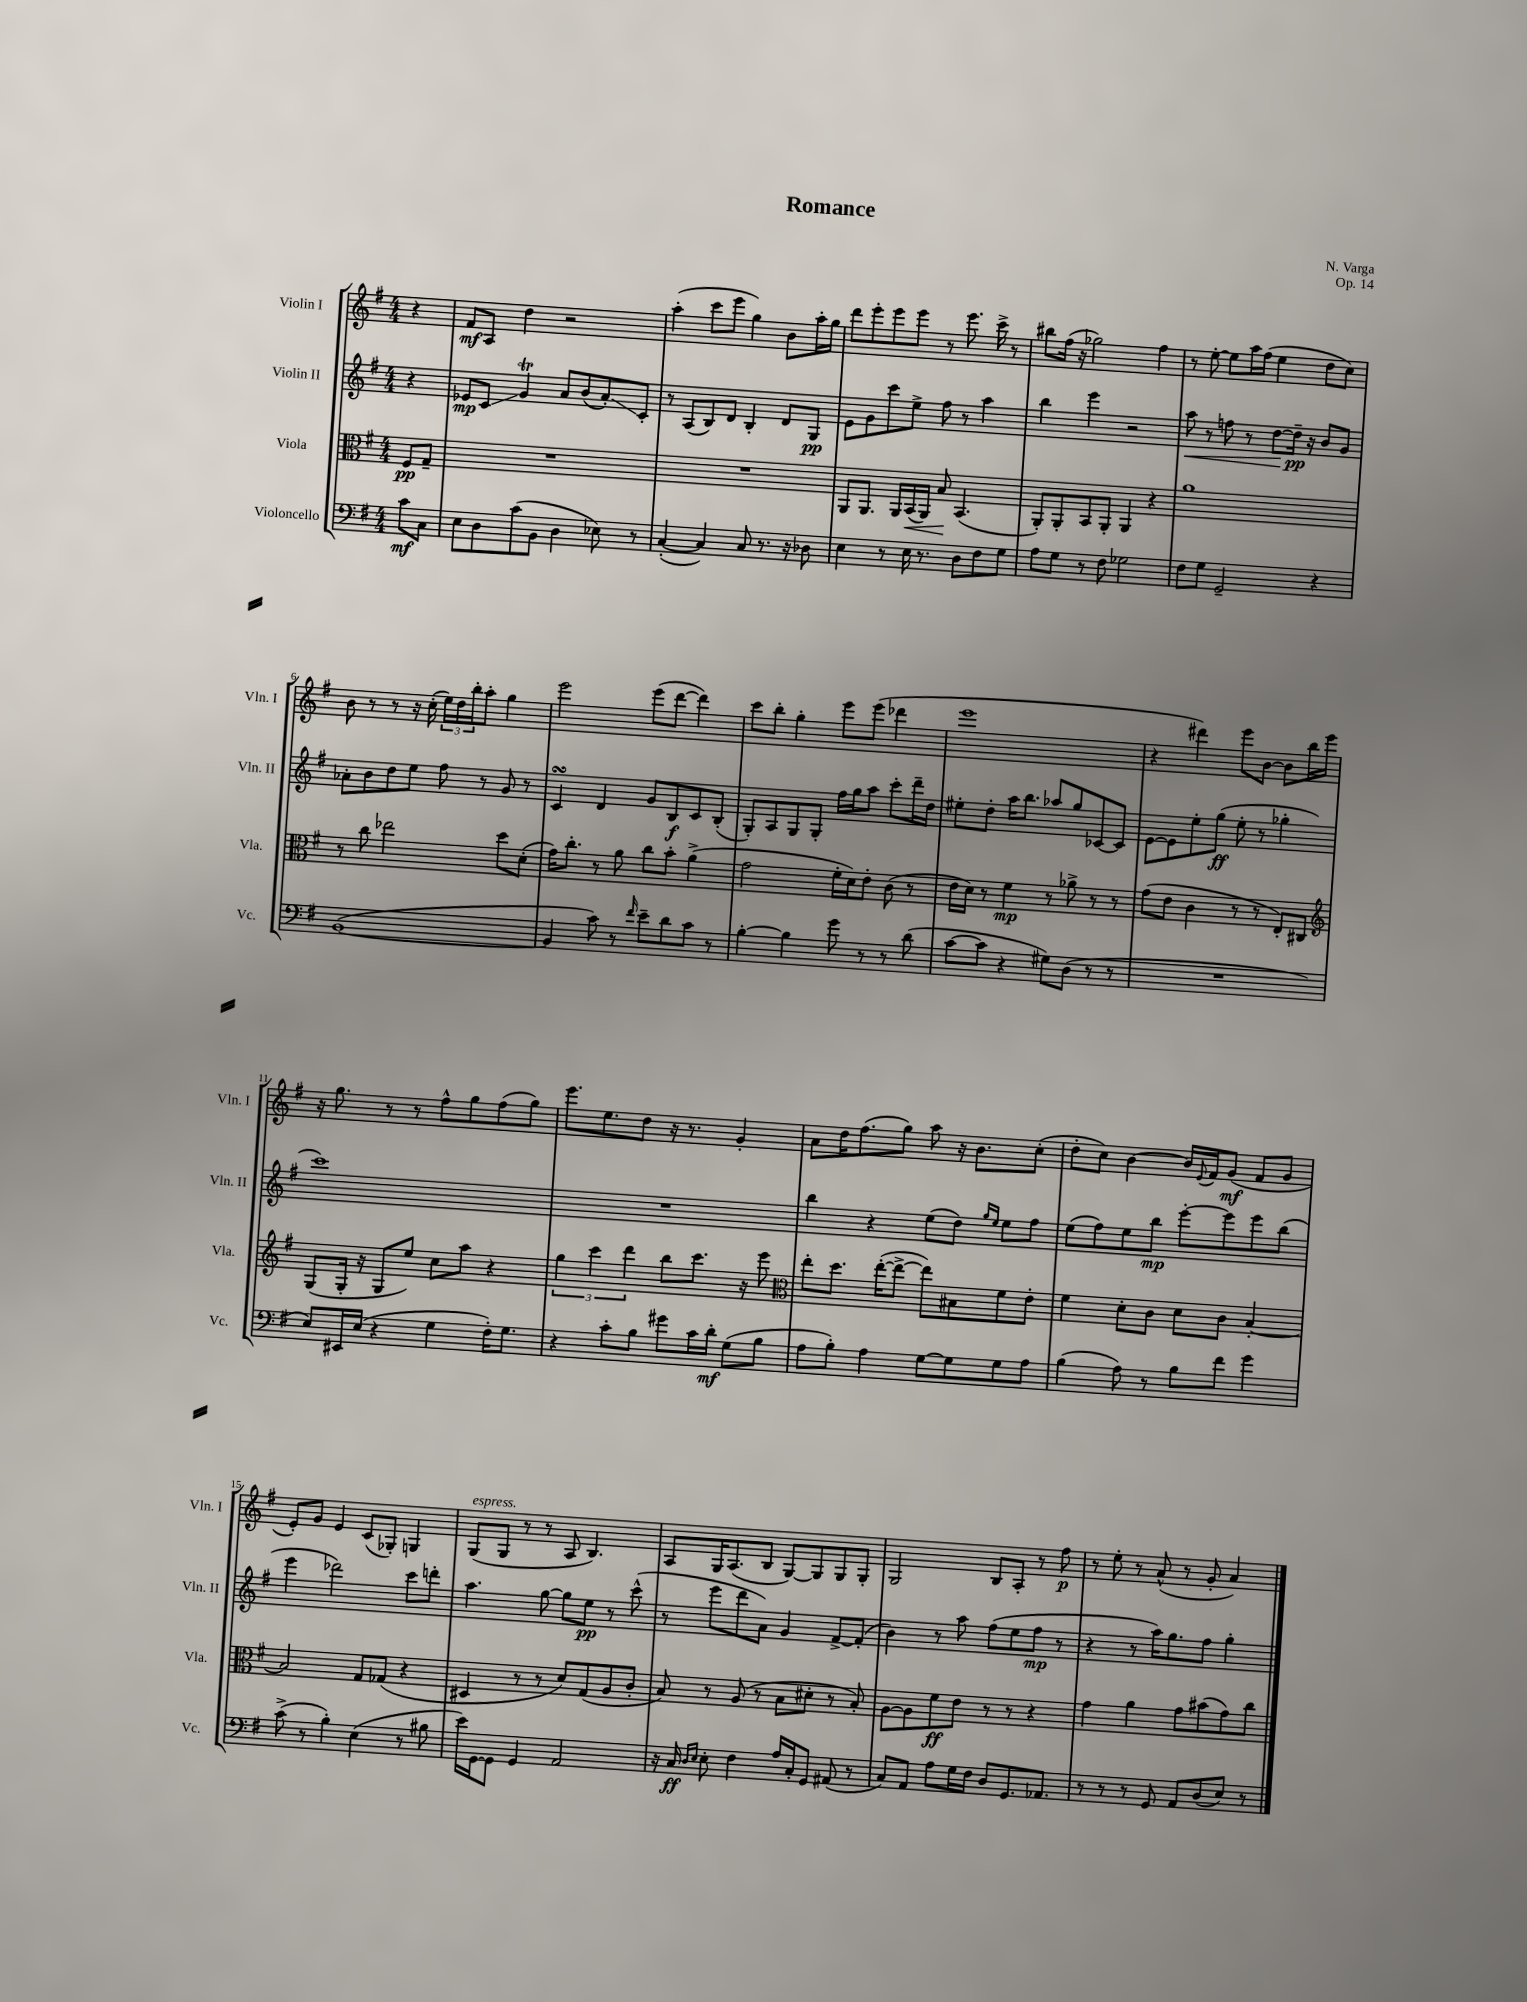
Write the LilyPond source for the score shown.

\header { title = "Romance" composer = "N. Varga" opus = "Op. 14" }
<<
\new StaffGroup <<
\new Staff = "s0" \with { instrumentName = "Violin I" shortInstrumentName = "Vln. I" } {
    \clef treble \key g \major \numericTimeSignature \time 4/4 \partial 4
    r4 |
    fis'8\mf a8 d''4 r2 |
    a''4-.( c'''8 e'''8 g''4) b'8 a''16-. g''16 |
    d'''8 e'''8-. e'''8 e'''8 r8 e'''8. c'''16-> r8 |
    bis''8 fis''16( r16 ges''2) fis''4 |
    r8 e''8~-. e''8 a''16 fis''16( e''4 d''8 c''8) |
    b'8 r8 r8 r16 c''16-.( \tuplet 3/2 { e''16) d''16 b''16-. } a''8-. g''4 |
    e'''2 e'''8( d'''8~ d'''4) |
    c'''8 b''8-. g''4-. e'''8 e'''8( des'''4 |
    e'''1 |
    r4 dis'''4) e'''8 b'8~ b'8 b''16 e'''16 |
    r16 g''8. r8 r8 fis''8-^ g''8 fis''8( g''8) |
    e'''8. e''8. d''8 r16 r8. g'4-. |
    a'8 d''16 fis''8.( g''8) a''8 r16 b'8. c''8-.( |
    d''8-. c''8) b'4~ b'16 \appoggiatura { e'8 } fis'16 g'8\mf( fis'8 g'8 |
    e'8-.) g'8 e'4 c'8( ges8-.) g4 |
    g8^\markup { \italic "espress." }( g8 r8 r8 a8 b4.) |
    a8 g16 a8.( b8 g8~) g8 g8 g8-. |
    g2 b8 a8-. r8 fis''8\p |
    r8 e''8-. r8 a'8-^( r8 g'8-. a'4) \bar "|." |
}
\new Staff = "s1" \with { instrumentName = "Violin II" shortInstrumentName = "Vln. II" } {
    \clef treble \key g \major \numericTimeSignature \time 4/4 \partial 4
    r4 |
    ees'8\mp c'8\glissando g'4\trill a'8 b'8( a'8-.\glissando) c'8-. |
    r8 a8( b8) d'8 b4-. d'8 g8\pp |
    e'8 g'8 c'''8 e''8-> fis''8 r8 a''4 |
    b''4 e'''4 r2 |
    a''8\< r8 f''8 r8 d''8~ d''16--\pp\! r16 b'8 g'8 |
    aes'8-. b'8 d''8 e''8 fis''8 r8 g'8 r8 |
    c'4\turn d'4 g'8 b8\f c'8 b8-.( |
    g8-.) a8 g8 g8-. fis''16 g''16 a''8 c'''8-. d'''16-- d''16 |
    eis''8-. d''8-. a''16 b''8. aes''8 g''8 ces'8~ ces'8 |
    e'8~ e'8 e''8-. g''8\ff( e''8-. r8 ges''4-. |
    c'''1) |
    R1 |
    b''4 r4 e''8( d''8) \grace { g''16 e''16 } e''8 fis''8 |
    e''8( fis''8) e''8 b''8\mp e'''8~-. e'''8 e'''8 b''8( |
    e'''4 des'''2) c'''8 d'''8-. |
    a''4. g''8~ g''8 e''8\pp r8 c'''8-^( |
    r8 e'''8 d'''8 a'8) g'4 fis'8~-> fis'8-.( |
    b'4) r8 a''8 fis''8( e''8 fis''8\mp r8 |
    r4 r8 a''16) g''8. fis''8 g''4-. \bar "|." |
}
\new Staff = "s2" \with { instrumentName = "Viola" shortInstrumentName = "Vla." } {
    \clef alto \key g \major \numericTimeSignature \time 4/4 \partial 4
    fis8\pp g8-- |
    R1 |
    R1 |
    a,8 a,8. a,16 b,16\<( a,16) b8\! b,4.( |
    a,8-.) a,8-. b,8 a,8-. a,4 r4 |
    a'1 |
    r8 c''8 ees''2 d''8 d'8-.( |
    g'16) c''8.-. r8 a'8 c''8 b'8-. a'4->( |
    g'2 fis'16-. d'16) e'8-. c'8( r8 |
    e'16 d'16) r8 fis'4\mp r8 aes'8-> r8 r8 |
    g'8( e'8 c'4 r8 r8 e8-.) cis8 |
    \clef treble g8( g16-. r16 g8 e''8) c''8 a''8 r4 |
    \tuplet 3/2 { g''4 c'''4 d'''4 } b''8 c'''8. r16 e'''8 |
    \clef alto e''8-. d''8. e''16~-.( e''8~-> e''8) bis8 fis'8 e'8-. |
    fis'4 d'8-. c'8 d'8 c'8 b4~-. |
    b2 g8 ges8( r4 |
    dis4 r8 r8 d'8) g8( a8 c'8-. |
    b8) r8 a8( r8 b8 dis'8-. r8 b8-.) |
    a8~ a8 fis'8\ff e'8 r8 r8 r4 |
    g'4 a'4 g'8 bis'8( g'8) c''8 \bar "|." |
}
\new Staff = "s3" \with { instrumentName = "Violoncello" shortInstrumentName = "Vc." } {
    \clef bass \key g \major \numericTimeSignature \time 4/4 \partial 4
    c'8\mf c8 |
    e8 d8 c'8( b,8 d4 ees8) r8 |
    c4~-.( c4) c8 r8. r16 des8 |
    e4 r8 e16 r8. d8 fis8 g8 |
    a8 g8 r8 fis8 ges2 |
    fis8 g8 g,2-- r4 |
    b,1~( |
    b,4 c'8) r8 \grace { fis'16 } e'8-- d'8 c'8 r8 |
    b4~-. b4 g'8 r8 r8 d'8( |
    c'8~ c'8 r4 gis8) d8( r8 r8 |
    R1 |
    e8) eis,16 e16( r4 g4 fis16-.) g8. |
    r4 c'8-. b8 gis'8 c'16 d'16-.\mf g8( b8 |
    a8 b8-.) a4 g8~ g8 g8 a8 |
    b4( a8) r8 b8 fis'8 g'4 |
    c'8->( r8 b4-.) e4( r8 bis8 |
    e'16) g,16~ g,8 g,4 a,2 |
    r16 c16\ff \grace { d16 e16 } e8-. fis4 a16 c16-. g,8 ais,8( r8 |
    c8) a,8 a8 g16 fis16 d8 g,8. aes,8. |
    r8 r8 r8 g,8 a,8 d8( e8) r8 \bar "|." |
}
>>
>>
